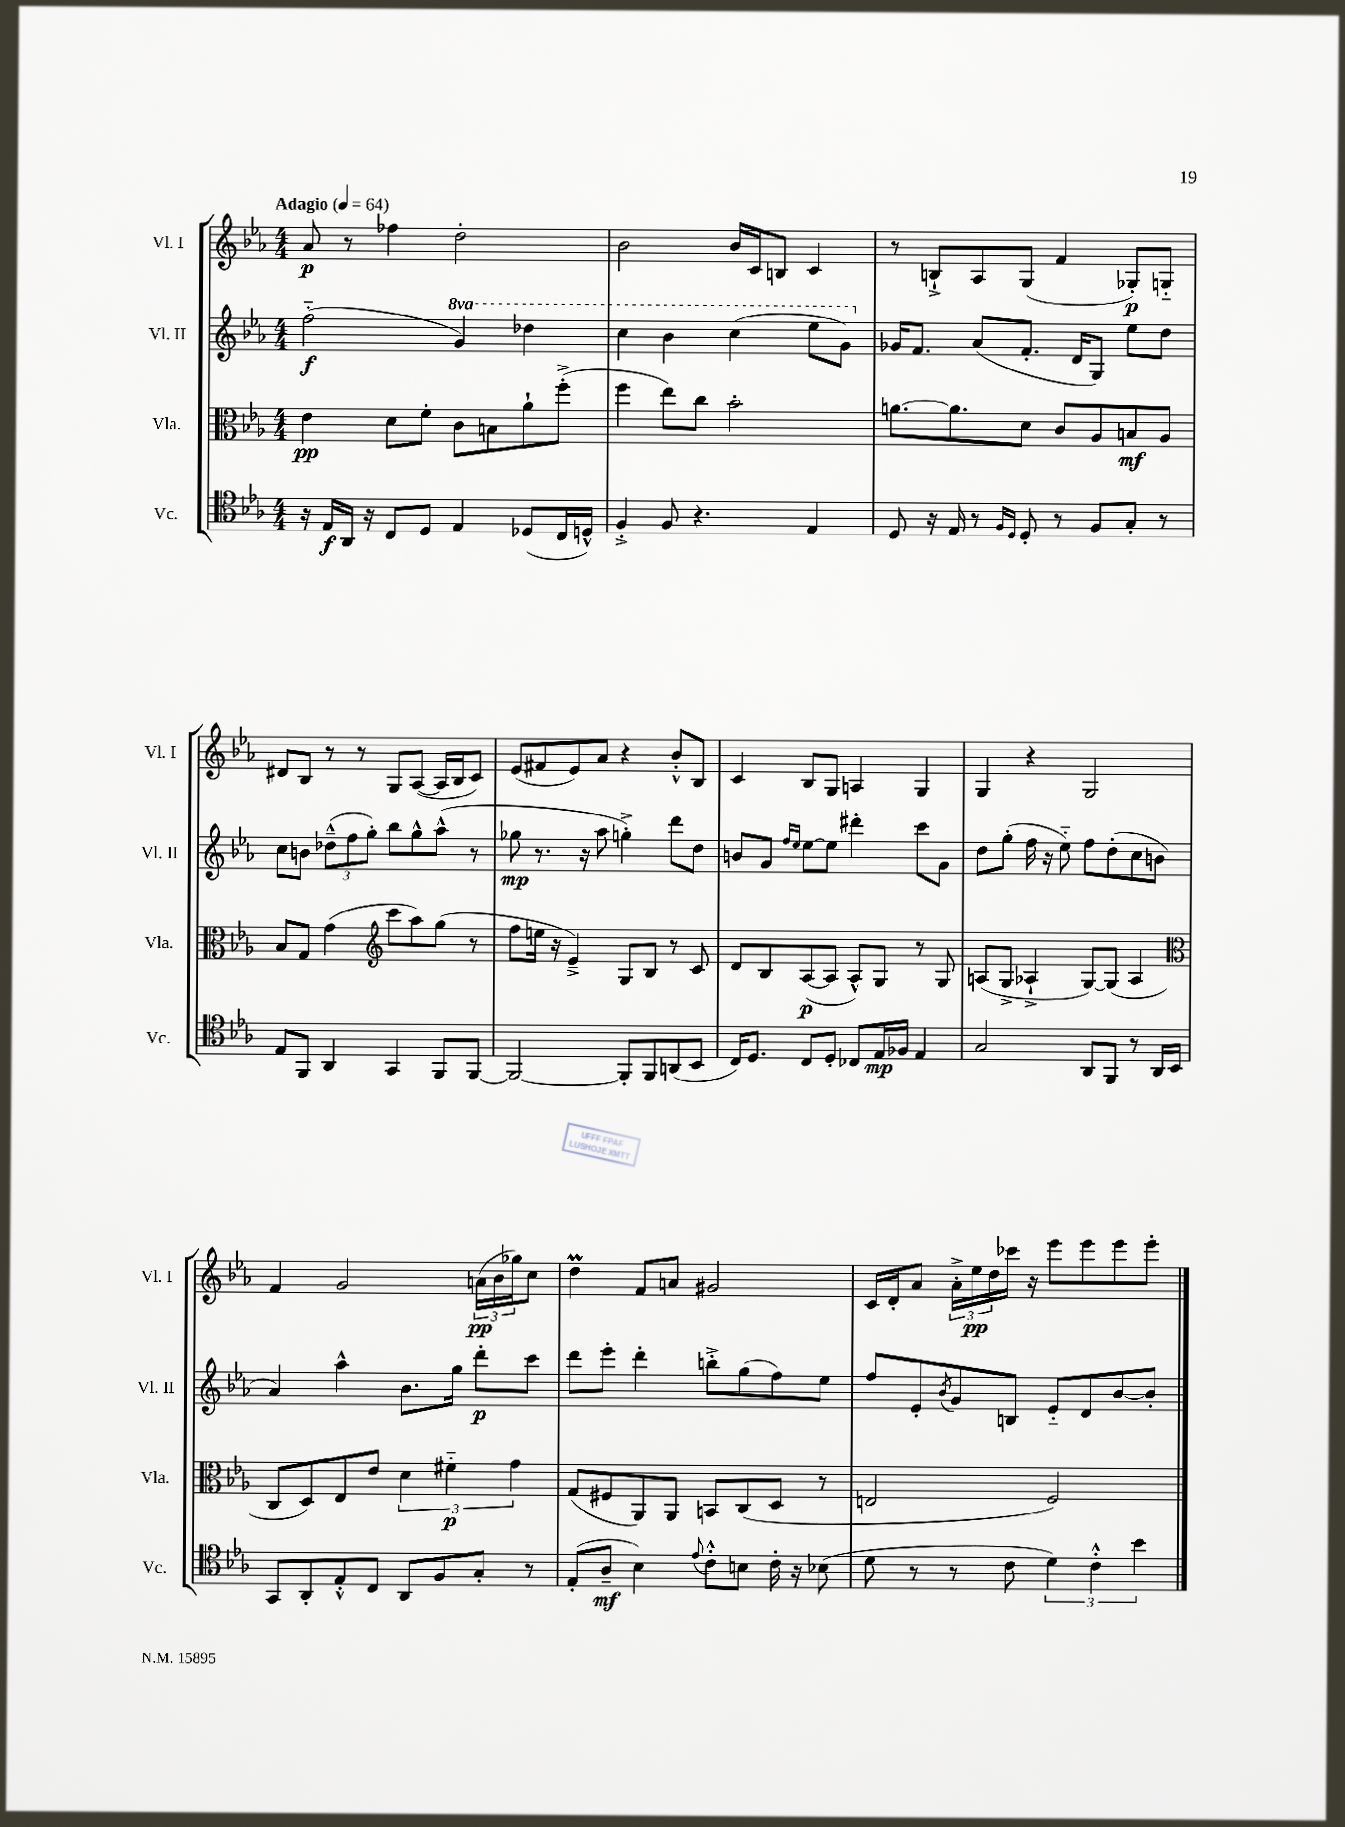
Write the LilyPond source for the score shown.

<<
\new StaffGroup <<
\new Staff = "s0" \with { instrumentName = "Vl. I" shortInstrumentName = "Vl. I" } {
    \clef treble \key ees \major \numericTimeSignature \time 4/4 \tempo "Adagio" 4 = 64
    aes'8\p r8 fes''4 d''2-. |
    bes'2 bes'16 c'16 b8 c'4 |
    r8 b8-!-> aes8 g8( f'4 ges8-.\p) g8-_ |
    dis'8 bes8 r8 r8 g8 aes8~( aes16 bes16 c'8) |
    ees'8( fis'8 ees'8) aes'8 r4 bes'8-.-^ bes8 |
    c'4 bes8 g8 a4 g4 |
    g4 r4 g2 |
    f'4 g'2 \tuplet 3/2 { a'16\pp( bes'16 ges''16) } c''8 |
    d''4\prall f'8 a'8 gis'2 |
    c'16 d'16-. aes'8 \tuplet 3/2 { aes'16-.-> ees''16\pp d''16 } ces'''16 r16 ees'''8 ees'''8 ees'''8 ees'''8-. \bar "|." |
}
\new Staff = "s1" \with { instrumentName = "Vl. II" shortInstrumentName = "Vl. II" } {
    \clef treble \key ees \major \numericTimeSignature \time 4/4 \set Staff.ottavationMarkups = #ottavation-simple-ordinals
    f''2-_\f( \ottava #1 g''4) des'''4 |
    c'''4 bes''4 c'''4( ees'''8 g''8) \ottava #0 |
    ges'16 f'8. aes'8( f'8.-. d'16 g8) ees''8 d''8 |
    c''8 b'8 \tuplet 3/2 { des''8---^( f''8 g''8-.) } bes''8 g''8-^ aes''8-^( r8 |
    ges''8\mp r8. r16 aes''8 g''4-.->) d'''8 d''8 |
    b'8 g'8 \grace { f''16 ees''16 } ees''8~ ees''8 dis'''4-. c'''8 g'8 |
    d''8 g''8-.( f''16 r16 ees''8-_) f''8 d''8-.( c''8 b'8 |
    aes'4) aes''4-^ bes'8. g''16 d'''8-.\p c'''8 |
    d'''8 ees'''8-. d'''4-. b''8-.-> g''8( f''8) ees''8 |
    f''8 ees'8-. \acciaccatura { bes'8 } g'8 b8 ees'8-_ d'8 bes'8~ bes'8-. \bar "|." |
}
\new Staff = "s2" \with { instrumentName = "Vla." shortInstrumentName = "Vla." } {
    \clef alto \key ees \major \numericTimeSignature \time 4/4
    ees'4\pp d'8 f'8-. c'8 b8 aes'8-! f''8-.->( |
    f''4 ees''8) c''8 bes'2-. |
    a'8.~ a'8. d'8 c'8 aes8 b8\mf aes8 |
    bes8 g8 g'4( \clef treble c'''8 aes''8) g''8( r8 |
    f''8 e''16 r16 ees'4--->) g8 bes8 r8 c'8 |
    d'8 bes8 aes8~\p( aes8 aes8-^) g8 r8 g8 |
    a8( g8-> aes4-!-> g8~) g8( aes4 |
    \clef alto c8 d8) ees8 ees'8 \tuplet 3/2 { d'4 fis'4-_\p g'4 } |
    g8( fis8 aes,8) aes,8 b,8 c8( d8 r8 |
    e2 f2) \bar "|." |
}
\new Staff = "s3" \with { instrumentName = "Vc." shortInstrumentName = "Vc." } {
    \clef tenor \key ees \major \numericTimeSignature \time 4/4
    r16 ees16\f aes,16 r16 c8 d8 ees4 des8( c16 d16-^) |
    f4-.-> f8 r4. ees4 |
    d8 r16 ees16 r8 \grace { f16 d16 } d8-. r8 f8 g8-. r8 |
    ees8 f,8 aes,4 g,4 f,8 f,8~ |
    f,2~ f,8-. f,8 a,8( bes,8 |
    c16) d8. c8 d8-. ces8 ees16\mp fes16 ees4 |
    g2 aes,8 f,8 r8 aes,16 bes,16 |
    g,8 aes,8-. ees8-.-^ c8 aes,8 f8 g8-. r8 |
    ees8-.( aes8--\mf bes4) \appoggiatura { ees'8 } c'8-.-^ b8 c'16-. r16 bes8( |
    d'8 r8 r8 c'8 \tuplet 3/2 { d'4) c'4-.-^ bes'4 } \bar "|." |
}
>>
>>
\layout { \context { \Score \remove "Bar_number_engraver" } }
